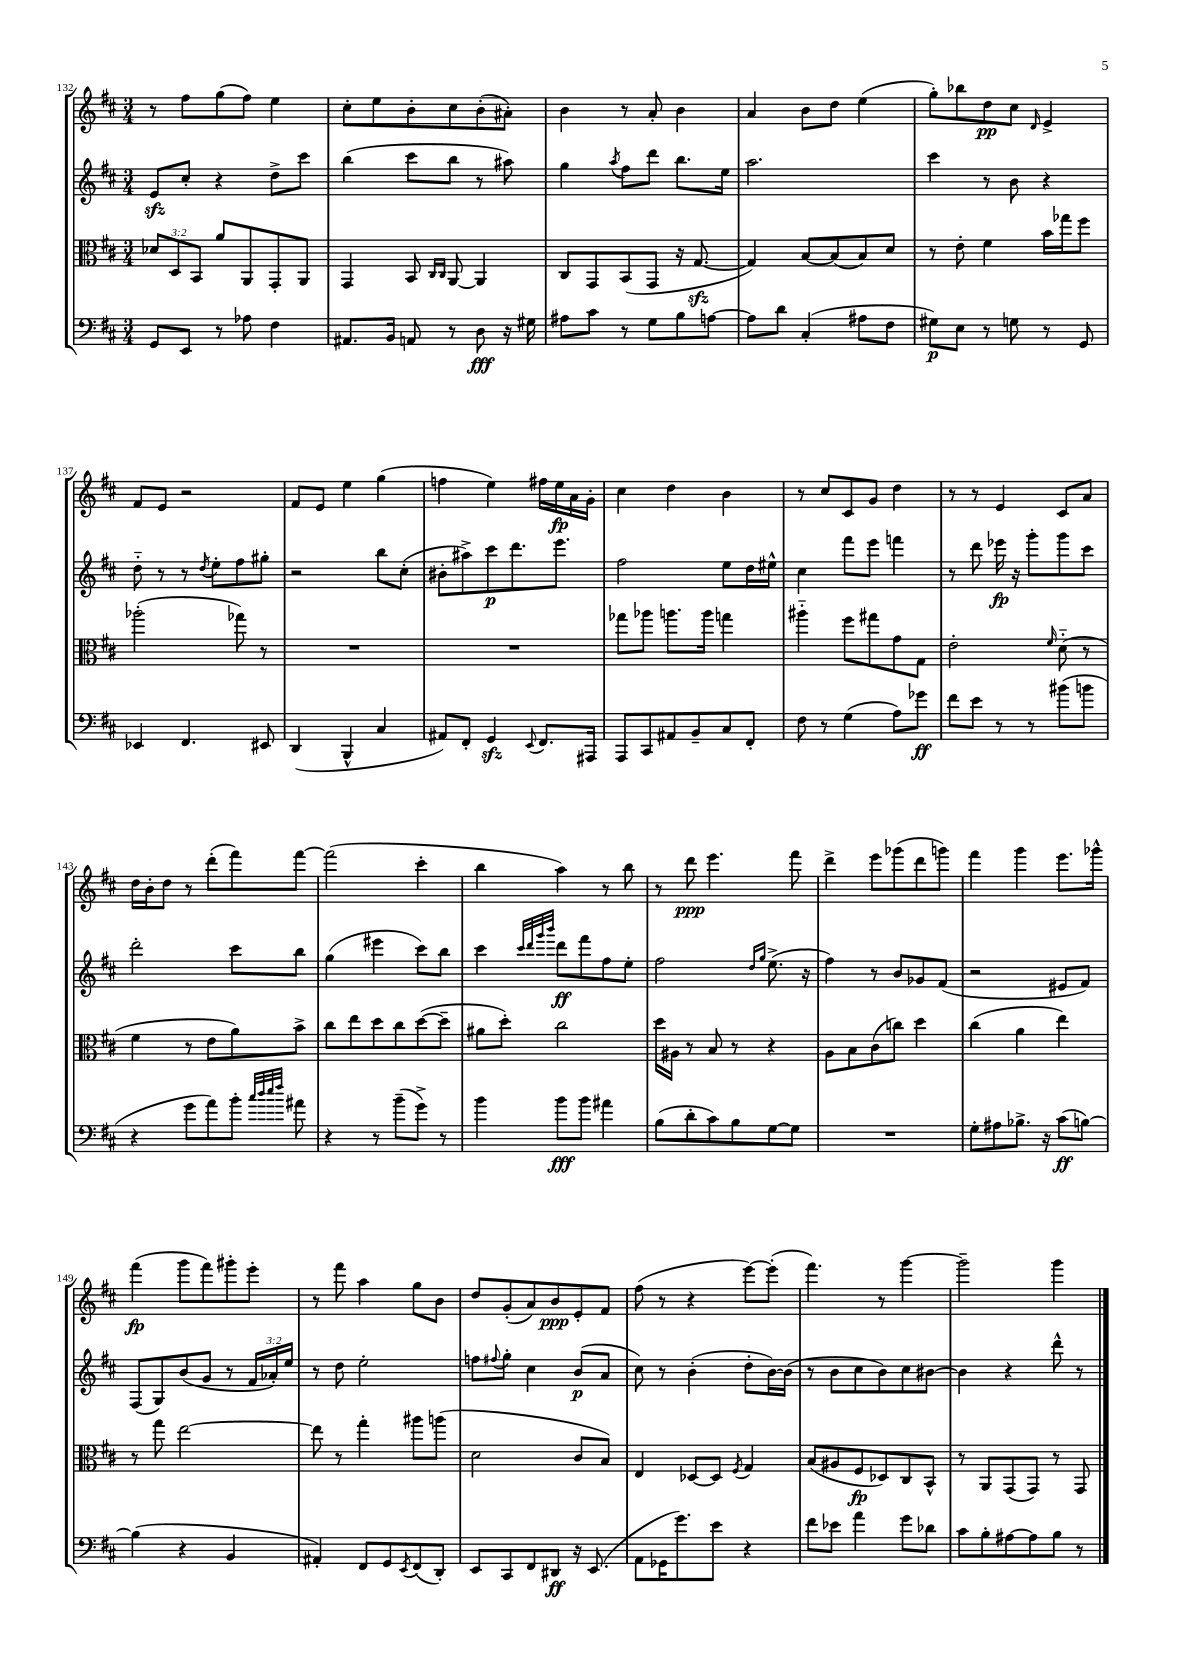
<<
\new StaffGroup <<
\new Staff = "s0" {
    \clef treble \key d \major \numericTimeSignature \time 3/4
    r8 fis''8 g''8( fis''8) e''4 |
    cis''8-. e''8 b'8-. cis''8 b'8-.( ais'8-.) |
    b'4 r8 a'8-. b'4 |
    a'4 b'8 d''8 e''4( |
    g''8-.) bes''8 d''8\pp cis''8 \grace { d'16 } e'4-> |
    fis'8 e'8 r2 |
    fis'8 e'8 e''4 g''4( |
    f''4 e''4) fis''16 e''16\fp a'16 g'16-. |
    cis''4 d''4 b'4 |
    r8 cis''8 cis'8 g'8 d''4 |
    r8 r8 e'4 cis'8 a'8 |
    d''16 b'16-. d''8 r8 d'''8-.( fis'''8) fis'''8~ |
    fis'''2( cis'''4-. |
    b''4 a''4) r8 b''8 |
    r8 d'''8\ppp e'''4. fis'''8 |
    d'''4-> e'''8 ges'''8( d'''8 g'''8) |
    fis'''4 g'''4 e'''8. ges'''16-^ |
    fis'''4\fp( g'''8 fis'''8) gis'''8-. e'''8-. |
    r8 fis'''8 a''4 g''8 b'8 |
    d''8 g'8-.( a'8) b'8\ppp e'8-. fis'8 |
    fis''8( r8 r4 e'''8~) e'''8-.( |
    fis'''4.) r8 g'''4~ |
    g'''2-- g'''4 \bar "|." |
}
\new Staff = "s1" {
    \clef treble \key d \major \numericTimeSignature \time 3/4 \override Staff.TupletNumber.text = #tuplet-number::calc-fraction-text
    e'8\sfz cis''8-. r4 d''8-> cis'''8 |
    b''4( cis'''8 b''8 r8 ais''8) |
    g''4 \acciaccatura { a''8 } fis''8 d'''8 b''8. e''16 |
    a''2. |
    cis'''4 r8 b'8 r4 |
    d''8-_ r8 r8 \acciaccatura { d''8 } e''8-. fis''8 gis''8-. |
    r2 b''8 cis''8-.( |
    bis'8-. ais''8->) cis'''8\p d'''8. e'''8. |
    fis''2 e''8 d''16 eis''16-^ |
    cis''4 fis'''8 e'''8 f'''4 |
    r8 d'''8 ees'''16\fp r16 g'''8-. g'''8 cis'''8 |
    d'''2-. cis'''8 b''8 |
    g''4( eis'''4 cis'''8) b''8 |
    cis'''4 \grace { cis'''32 d'''32 g'''32 b'''32 } d'''8\ff fis'''8 fis''8 e''8-. |
    fis''2 \grace { d''16 g''16 } e''8.->( r16 |
    fis''4) r8 b'8 ges'8 fis'8( |
    r2 eis'8 fis'8) |
    fis8( g8) b'8( g'8 r8 \tuplet 3/2 { fis'16 aes'16-.) e''16 } |
    r8 d''8 e''2-. |
    f''8 \appoggiatura { fis''8 } g''8-. cis''4 b'8\p( a'8 |
    cis''8) r8 b'4-.( d''8-. b'16~) b'16( |
    r8 b'8 cis''8 b'8) cis''8 bis'8~ |
    bis'4 r4 d'''8-^ r8 \bar "|." |
}
\new Staff = "s2" {
    \clef alto \key d \major \numericTimeSignature \time 3/4 \override Staff.TupletNumber.text = #tuplet-number::calc-fraction-text
    \tuplet 3/2 { des'8 d8 b,8 } a'8 a,8 g,8-. a,8 |
    g,4 b,8 \grace { cis16 cis16 } a,8~ a,4 |
    cis8 g,8 b,8( g,8 r16 g8.~\sfz |
    g4) b8~ b8( b8) d'8 |
    r8 e'8-. fis'4 b'16 ges''16 fis''8 |
    aes''2-.( ges''8) r8 |
    R2. |
    R2. |
    ges''8 aes''8 a''8. a''16 g''4 |
    ais''4-_ fis''8 gis''8 g'8 g8 |
    e'2-. \grace { fis'16 } d'8-_( r8 |
    fis'4 r8 e'8 a'8) b'8-> |
    cis''8 e''8 d''8 cis''8 d''8~( d''8-- |
    ais'8 d''8-.) cis''2 |
    d''16 ais16 r8 b8 r8 r4 |
    a8 b8 cis'8( c''8) d''4 |
    cis''4( a'4 e''4) |
    r8 g''8 e''2~ |
    e''8 r8 g''4-. ais''8 a''8( |
    d'2 cis'8 b8) |
    e4 des8~ des8 \acciaccatura { fis8 } g4 |
    b8( ais8 fis8\fp des8) cis8 b,8-^ |
    r8 a,8 g,8( g,8) r8 g,8 \bar "|." |
}
\new Staff = "s3" {
    \clef bass \key d \major \numericTimeSignature \time 3/4
    g,8 e,8 r8 aes8 fis4 |
    ais,8. b,16 a,8 r8 d8\fff r16 gis16 |
    ais8 cis'8 r8 g8 b8 a8~ |
    a8 d'8 cis4-.( ais8 fis8 |
    gis8\p) e8 r8 g8 r8 g,8 |
    ees,4 fis,4. eis,8 |
    d,4( b,,4-^ cis4 |
    ais,8) fis,8-. g,4\sfz \appoggiatura { e,8 } fis,8. ais,,16 |
    a,,8 cis,8 ais,8 b,8-- cis8 fis,8-. |
    fis8 r8 g4( a8) ges'8\ff |
    fis'8 e'8 r8 r8 bis'8( b'8 |
    r4 g'8 a'8) b'8-. \grace { cis''32 d''32 e''32 fis''32 } ais'8 |
    r4 r8 b'8--( g'8->) r8 |
    b'4 b'8\fff b'8 ais'4 |
    b8( d'8-. cis'8) b8 g8~ g8 |
    R2. |
    g8-. ais8 bes8.-> r16 cis'8\ff( b8~) |
    b4( r4 b,4 |
    ais,4-.) fis,8 g,8 \acciaccatura { e,8 } fis,8( d,8-.) |
    e,8 cis,8 fis,8 dis,8\ff r16 e,8.( |
    a,8 ges,16 g'8.) e'8 r4 |
    fis'8 ees'8 a'4 g'8 des'8 |
    cis'8 b8-. ais8~ ais8 b8 r8 \bar "|." |
}
>>
>>
\layout { \context { \Score currentBarNumber = #132 } }
